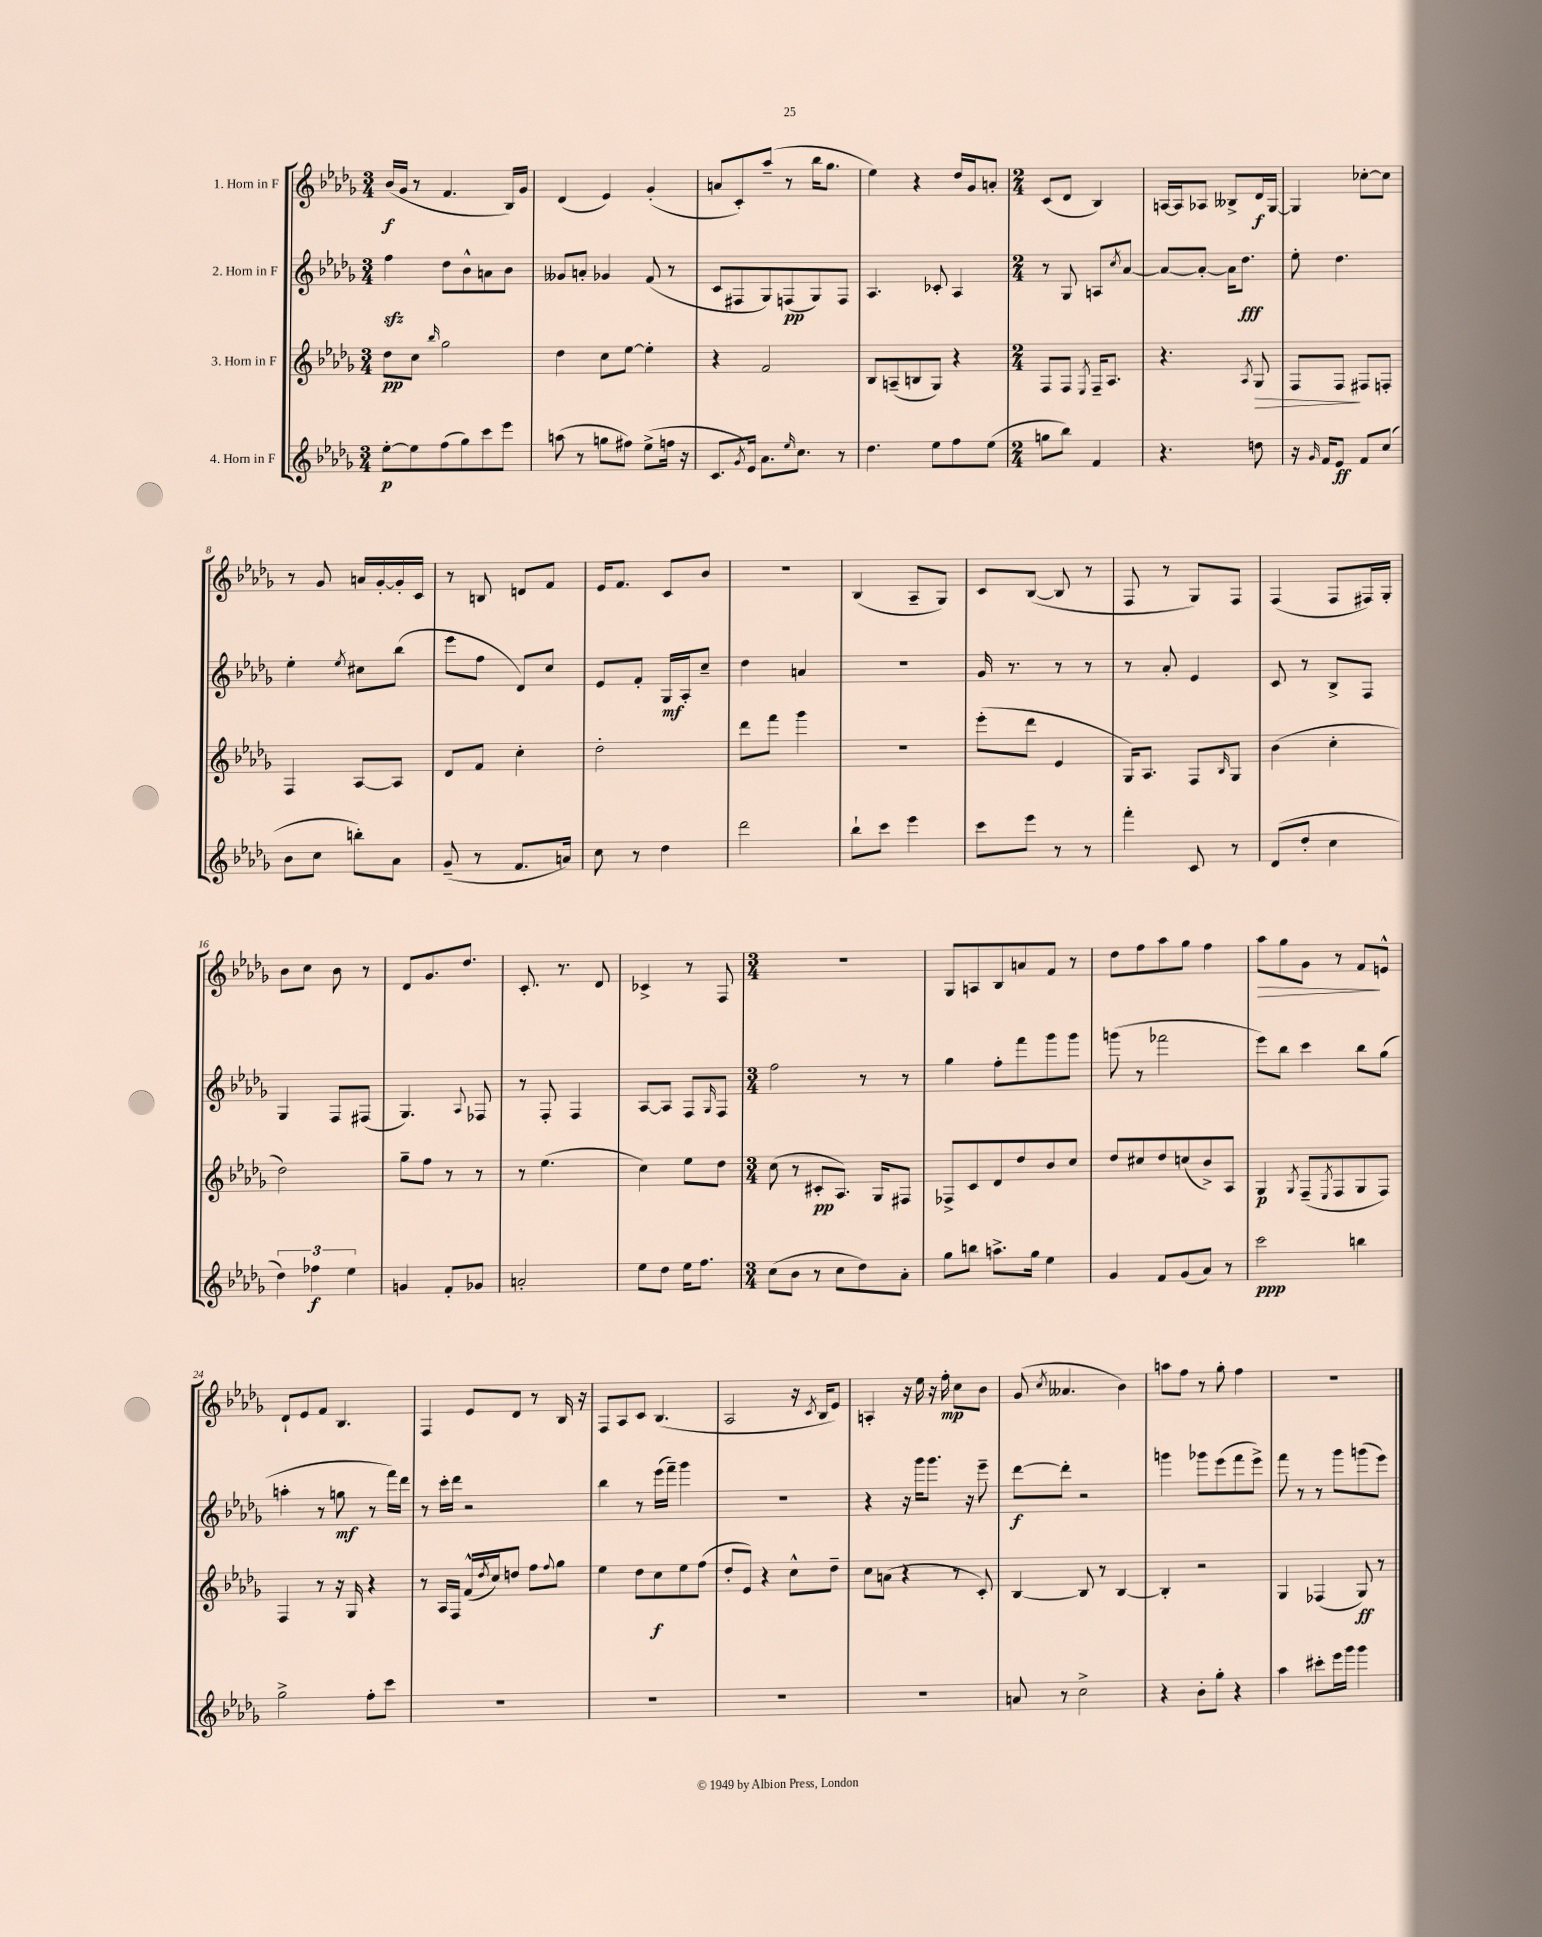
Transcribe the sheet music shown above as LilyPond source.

<<
\new StaffGroup <<
\new Staff = "s0" \with { instrumentName = "1. Horn in F" } {
    \clef treble \key des \major \numericTimeSignature \time 3/4
    bes'16\f( ges'16 r8 f'4. bes16) ges'16 |
    des'4( ees'4) ges'4-.( |
    a'8 c'8-.) aes''8--( r8 bes''16 ges''8. |
    ees''4) r4 des''16 ges'16 a'8-. |
    \numericTimeSignature \time 2/4 c'8( des'8 bes4) |
    a16~ a16 aes8 beses8-> des'16\f ges16~ |
    ges4 ces''8~-. ces''8 |
    r8 ges'8 a'16 ges'16~-. ges'16-. c'16 |
    r8 b8 d'8 f'8 |
    ees'16 f'8. c'8 bes'8 |
    r2 |
    bes4( aes8-- ges8) |
    c'8 bes8~( bes8 r8 |
    f8 r8 ges8) f8 |
    f4( f8 fis16) ges16-. |
    bes'8 c''8 bes'8 r8 |
    des'8 ges'8. des''8. |
    c'8.-. r8. des'8 |
    ces'4-> r8 f8 |
    \numericTimeSignature \time 3/4 R2. |
    ges8 a8 bes8 a'8 f'8 r8 |
    des''8 f''8 aes''8 ges''8 f''4 |
    aes''8\> ges''8 ges'8 r8 f'8\! e'8-^ |
    des'8-! ees'8 f'8 bes4. |
    f4 ees'8 des'8 r8 bes16 r16 |
    f8 aes8 c'8 bes4.( |
    aes2 r16 \acciaccatura { c'8 } bes16 ees'8) |
    a4-. r16 ees''16 r16 f''16-.\mp c''8 bes'8 |
    ges'8( \acciaccatura { c''8 } aeses'4. bes'4) |
    a''8 f''8 r8 ges''8-. f''4 |
    R2. \bar "|." |
}
\new Staff = "s1" \with { instrumentName = "2. Horn in F" } {
    \clef treble \key des \major \numericTimeSignature \time 3/4
    f''4\sfz des''8 bes'8-^ a'8 bes'8 |
    geses'8 a'8-. ges'4 f'8( r8 |
    c'8 fis8 ges8) f8\pp( ges8) f8 |
    aes4. ces'8-. aes4 |
    \numericTimeSignature \time 2/4 r8 ges8 a8 \acciaccatura { c''8 } aes'8~ |
    aes'8~ aes'8~-. aes'16 des''8.\fff |
    ees''8-. des''4. |
    ees''4-. \acciaccatura { ees''8 } cis''8 bes''8( |
    ees'''8 f''8 des'8) c''8 |
    ees'8 f'8-. ges16\mf aes16-. c''8-- |
    des''4 a'4 |
    r2 |
    ges'16 r8. r8 r8 |
    r8 aes'8-. ees'4 |
    c'8 r8 bes8-> f8 |
    ges4 f8 fis8( |
    ges4.) \appoggiatura { aes8 } fes8 |
    r8 f8-. f4 |
    aes8~ aes8 f8 \grace { ges16 } f8 |
    \numericTimeSignature \time 3/4 f''2 r8 r8 |
    ges''4 f''8-. f'''8 ges'''8 ges'''8 |
    g'''8( r8 fes'''2 |
    ees'''8) bes''8 c'''4 bes''8 ges''8( |
    a''4-. r8 g''8\mf r8 f'''16) des'''16 |
    r8 c'''16-. des'''16 r2 |
    bes''4 r8 ees'''16( f'''16--) ges'''4 |
    R2. |
    r4 r16 ges'''16 ges'''8. r16 ees'''8-- |
    des'''8~\f des'''8-. r2 |
    g'''4 ges'''8 ees'''8( f'''8 ees'''8->) |
    f'''8 r8 r8 ges'''8 g'''8( ees'''8) \bar "|." |
}
\new Staff = "s2" \with { instrumentName = "3. Horn in F" } {
    \clef treble \key des \major \numericTimeSignature \time 3/4
    des''8\pp c''8 \grace { bes''16 } ges''2 |
    des''4 c''8 ees''8~ ees''4-. |
    r4 f'2 |
    bes8 a8--( b8 ges8) r4 |
    \numericTimeSignature \time 2/4 f8 f8 \acciaccatura { ees8 } f16-- aes8. |
    r4. \acciaccatura { aes8 } ges8\> |
    f8 f8\! fis8 f8-. |
    f4 aes8~ aes8 |
    des'8 f'8 c''4-. |
    des''2-. |
    des'''8 f'''8 ges'''4 |
    R2 |
    ees'''8-.( des'''8 ees'4 |
    ges16) aes8. f8 \grace { bes16 } ges8 |
    bes'4( c''4-. |
    des''2) |
    ges''8-- f''8 r8 r8 |
    r8 ees''4.( |
    c''4) ees''8 des''8 |
    \numericTimeSignature \time 3/4 c''8( r8 cis'8-.\pp aes8.) ges16 fis8 |
    fes8-> c'8 des'8 des''8 bes'8 c''8 |
    des''8 cis''8 des''8 c''8( bes'8->) aes8 |
    ges4\p \acciaccatura { ges8 } f8--( \acciaccatura { ees8 } f8 ges8 f8) |
    f4 r8 r16 ges16 r4 |
    r8 aes16 f16 f'16-^( \acciaccatura { des''8 } c''16) d''8 f''8 \appoggiatura { f''8 } ges''8 |
    ees''4 des''8 c''8\f ees''8 f''8( |
    des''8-. ees'8) r4 c''8-^ des''8-- |
    c''8 a'8( r4 r8 c'8-.) |
    bes4~ bes8 r8 bes4~ |
    bes4-. r2 |
    ges4 fes4( ges8\ff) r8 \bar "|." |
}
\new Staff = "s3" \with { instrumentName = "4. Horn in F" } {
    \clef treble \key des \major \numericTimeSignature \time 3/4
    ees''8~-.\p ees''8 f''8( ges''8) c'''8 ees'''8 |
    a''8( r8 g''8 fis''8) ees''8->( f''16 r16 |
    c'8. \acciaccatura { ges'8 } ees'16) aes'8. \grace { ees''16 } c''8. r8 |
    des''4. ees''8 f''8 ees''8( |
    \numericTimeSignature \time 2/4 g''8 bes''8) f'4 |
    r4. d''8 |
    r16 \grace { ges'16 } f'16 ees'8\ff f'8 c''8( |
    bes'8 c''8 b''8-.) aes'8 |
    ges'8--( r8 f'8. a'16) |
    c''8 r8 des''4 |
    des'''2 |
    bes''8-! c'''8 ees'''4 |
    c'''8 ees'''8 r8 r8 |
    f'''4-. c'8 r8 |
    des'8( des''8-. c''4 |
    \tuplet 3/2 { des''4) fes''4\f ees''4 } |
    g'4 f'8-. ges'8 |
    a'2-. |
    ees''8 des''8 ees''16 f''8. |
    \numericTimeSignature \time 3/4 c''8( bes'8 r8 c''8 des''8) aes'8-. |
    ges''8 b''8 a''8.-> ges''16 ees''4 |
    ges'4 f'8 ges'8( aes'8) r8 |
    c'''2\ppp b''4 |
    ges''2-> f''8-. c'''8 |
    R2. |
    R2. |
    R2. |
    R2. |
    a'8 r8 c''2-> |
    r4 bes'8-. ges''8-. r4 |
    aes''4 cis'''8-. ees'''16 ges'''16 ges'''4 \bar "|." |
}
>>
>>
